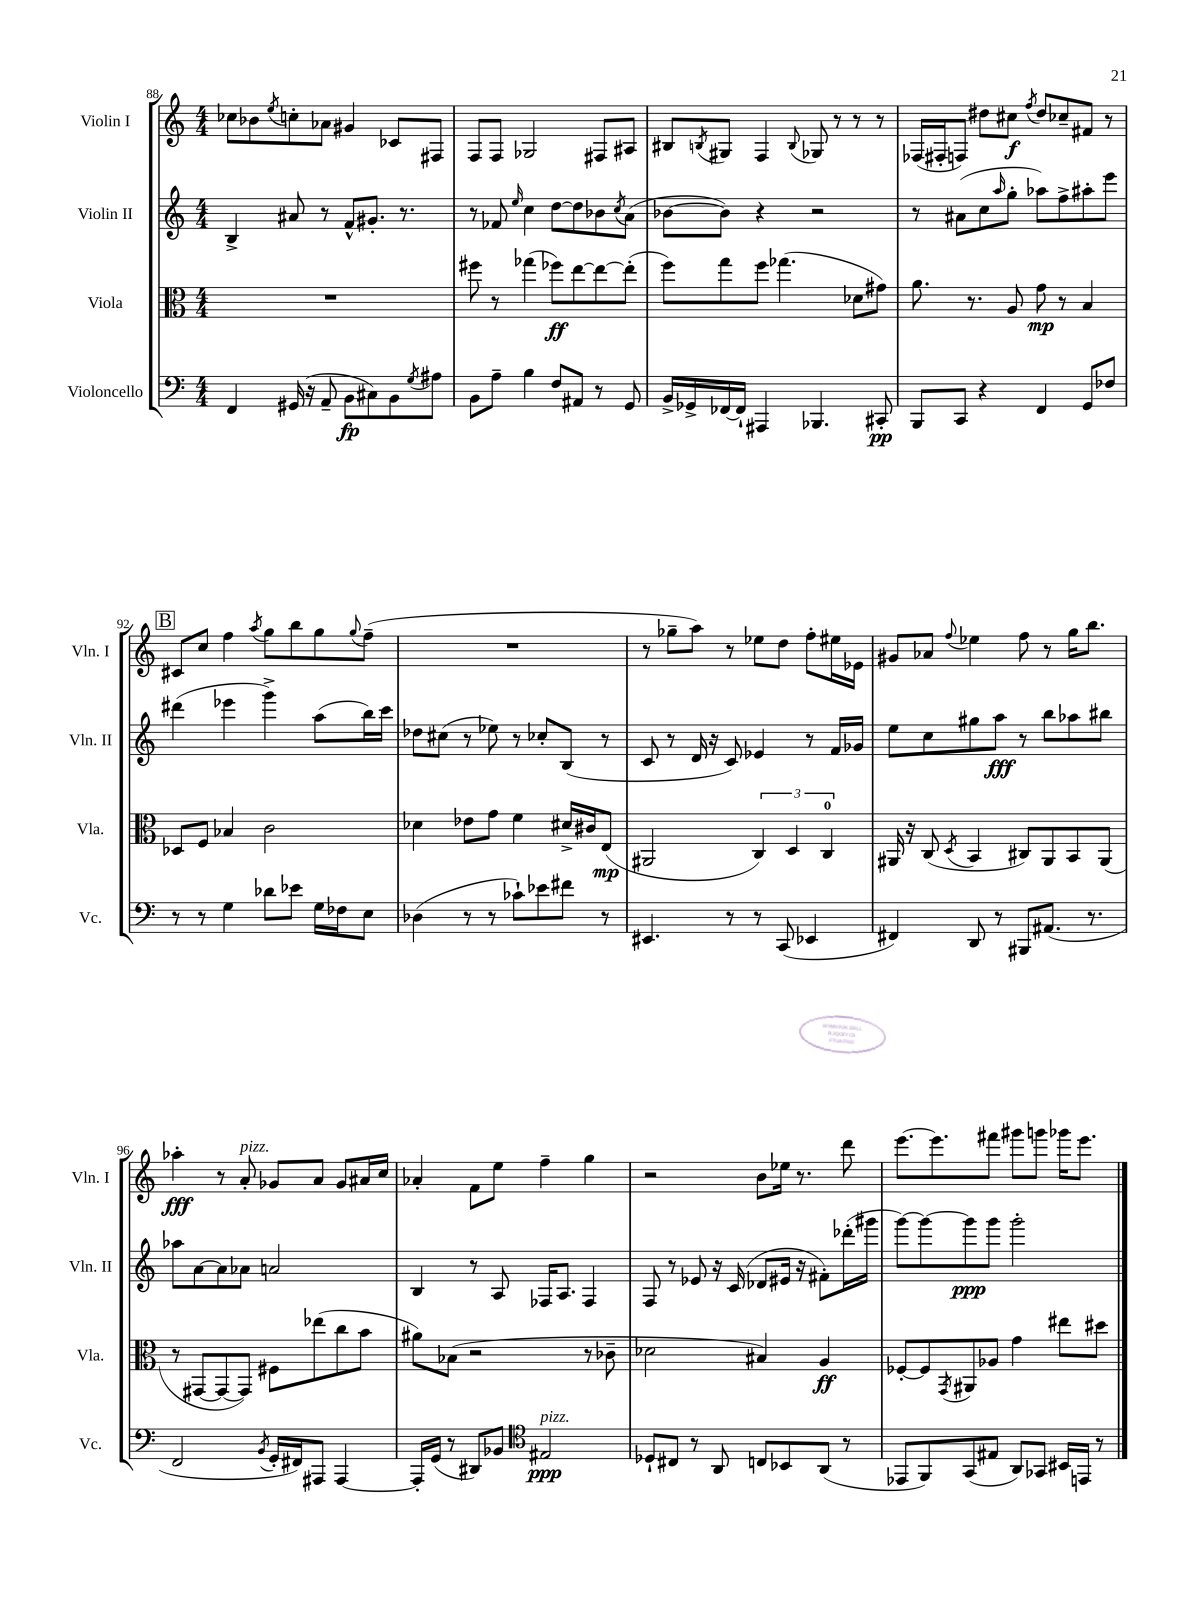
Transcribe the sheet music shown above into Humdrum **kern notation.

**kern	**kern	**kern	**kern
*staff4	*staff3	*staff2	*staff1
*clefF4	*clefC3	*clefG2	*clefG2
*k[]	*k[]	*k[]	*k[]
*M4/4	*M4/4	*M4/4	*M4/4
4FF	1r	4B^	8cc-
.	.	.	8b-
.	.	.	8qee
(16GG#	.	8a#	8cc'
16r	.	.	.
8AA~	.	8r	8a-
8BB	.	8f^^	4g#
8C#)	.	8.g#'	.
8BB	.	.	8c-
.	.	8.r	.
8qG	.	.	.
8A#	.	.	8F#
=	=	=	=
8BB	8ff#	8r	8F
8A~	8r	8f-	8F
.	.	16qqee	.
4B	(4gg-	4cc	2G-
8F	8ff-)	[8dd	.
8AA#	[8ee	8dd]	.
8r	8ee_	8b-	8F#
.	.	8qcc	.
8GG	(8ee']	(8a	8A#
=	=	=	=
16BB^	8ff)	[8b-	8B#
16GG-^	.	.	.
.	.	.	8qB
[16FF-	8gg	8b-])	8G#
16FF-`]	.	.	.
4AAA#	8ff	4r	4F
.	(4.gg-	.	.
.	.	.	8qqB
4.BBB-	.	2r	8G-
.	.	.	8r
.	8d-	.	8r
8CC#'	8g#)	.	8r
=	=	=	=
8BBB	8.a	8r	(16F-
.	.	.	16F#'
8CC	.	(8a#	8F)
.	8.r	.	.
4r	.	8cc	8dd#
.	.	16qqaa	.
.	8A	8gg'	8cc#
.	.	.	8qff
4FF	8g	8aa-)	8dd#
.	8r	8ff^	8cc-~
8GG	4B	8aa#'	8f#
8F-	.	8eee	8r
=	=	=	=
8r	8D-	(4ddd#	8c#
8r	8F	.	8cc
4G	4B-	4eee-	4ff
.	.	.	8qaa
8d-	2c	4ggg^)	8gg
8e-	.	.	8bb
16G	.	(8aa	8gg
16F-	.	.	.
.	.	.	8qqgg
8E	.	16bb)	(8ff~
.	.	16ccc	.
=	=	=	=
(4D-	4d-	8dd-	1r
.	.	(8cc#	.
8r	8e-	8r	.
8r	8g	8ee-)	.
8c-`)	4f	8r	.
8e-	.	8cc-'	.
8f#	16d#^	(8B	.
.	16c#	.	.
8r	(8E	8r	.
=	=	=	=
4.EE#	2AA#	8c	8r
.	.	8r	8gg-~
.	.	16d	8aa)
.	.	16r	.
8r	.	8c)	8r
8r	6C)	4e-	8ee-
(8CC	.	.	8dd
.	6D	.	.
4EE-	.	8r	8ff'
.	6C	.	.
.	.	16f	16ee#
.	.	16g-	16e-
=	=	=	=
4FF#)	16AA#	8ee	8g#
.	16r	.	.
.	(8C	8cc	8a-
.	8qD	.	8qqff
8DD	4BB	8gg#	4ee-
8r	.	8aa	.
8BBB#	8C#)	8r	8ff
(8.AA#	8AA#	8bb	8r
.	8BB	8aa-	16gg
8.r	.	.	8.bb
.	(8AA#	8bb#	.
=	=	=	=
2FF	8r	8aa-	4aa-'
.	[8GG#	[8a	.
.	8GG#_	8a]	8r
.	8GG#])	8a-	8a'
8qBB	.	.	.
16GG'	8F#	2a	8g-
16FF#)	.	.	.
8AAA#	(8ee-	.	8a
[4AAA#	8cc	.	8g-
.	8b	.	16a#
.	.	.	16cc
=	=	=	=
16AAA#']	8a#)	4B	4a-'
(16GG	.	.	.
8r	(8B-	.	.
8DD#)	2r	8r	8f
8BB-	.	8A	8ee
*clefC4	*	*	*
2E#	.	16F-	4ff~
.	.	8.A	.
.	8r	4F-	4gg
.	8c-~	.	.
=	=	=	=
8D-`	2d-	8F	2r
8C#	.	8r	.
8r	.	8e-	.
8AA	.	16r	.
.	.	(16c	.
8C	4B#)	8d-	8b
8BB-	.	16e#	16ee-
.	.	16r	8.r
(8AA	4A	8f#')	.
8r	.	(16ddd-'	8ddd
.	.	16ggg#	.
=	=	=	=
8EE-	[8F-'	[8ggg)	[8.eee
8FF)	8F-]	8ggg_	.
.	.	.	8.eee]
.	8qGG	.	.
(8GG	8AA#	8ggg]	.
8E#	8A-	8ggg	8fff#
8AA)	4g	2ggg'	8ggg#
8GG-	.	.	8ggg
16BB#	8ee#	.	16ggg-
16EE	.	.	8.eee
8r	8dd#	.	.
==	==	==	==
*-	*-	*-	*-
